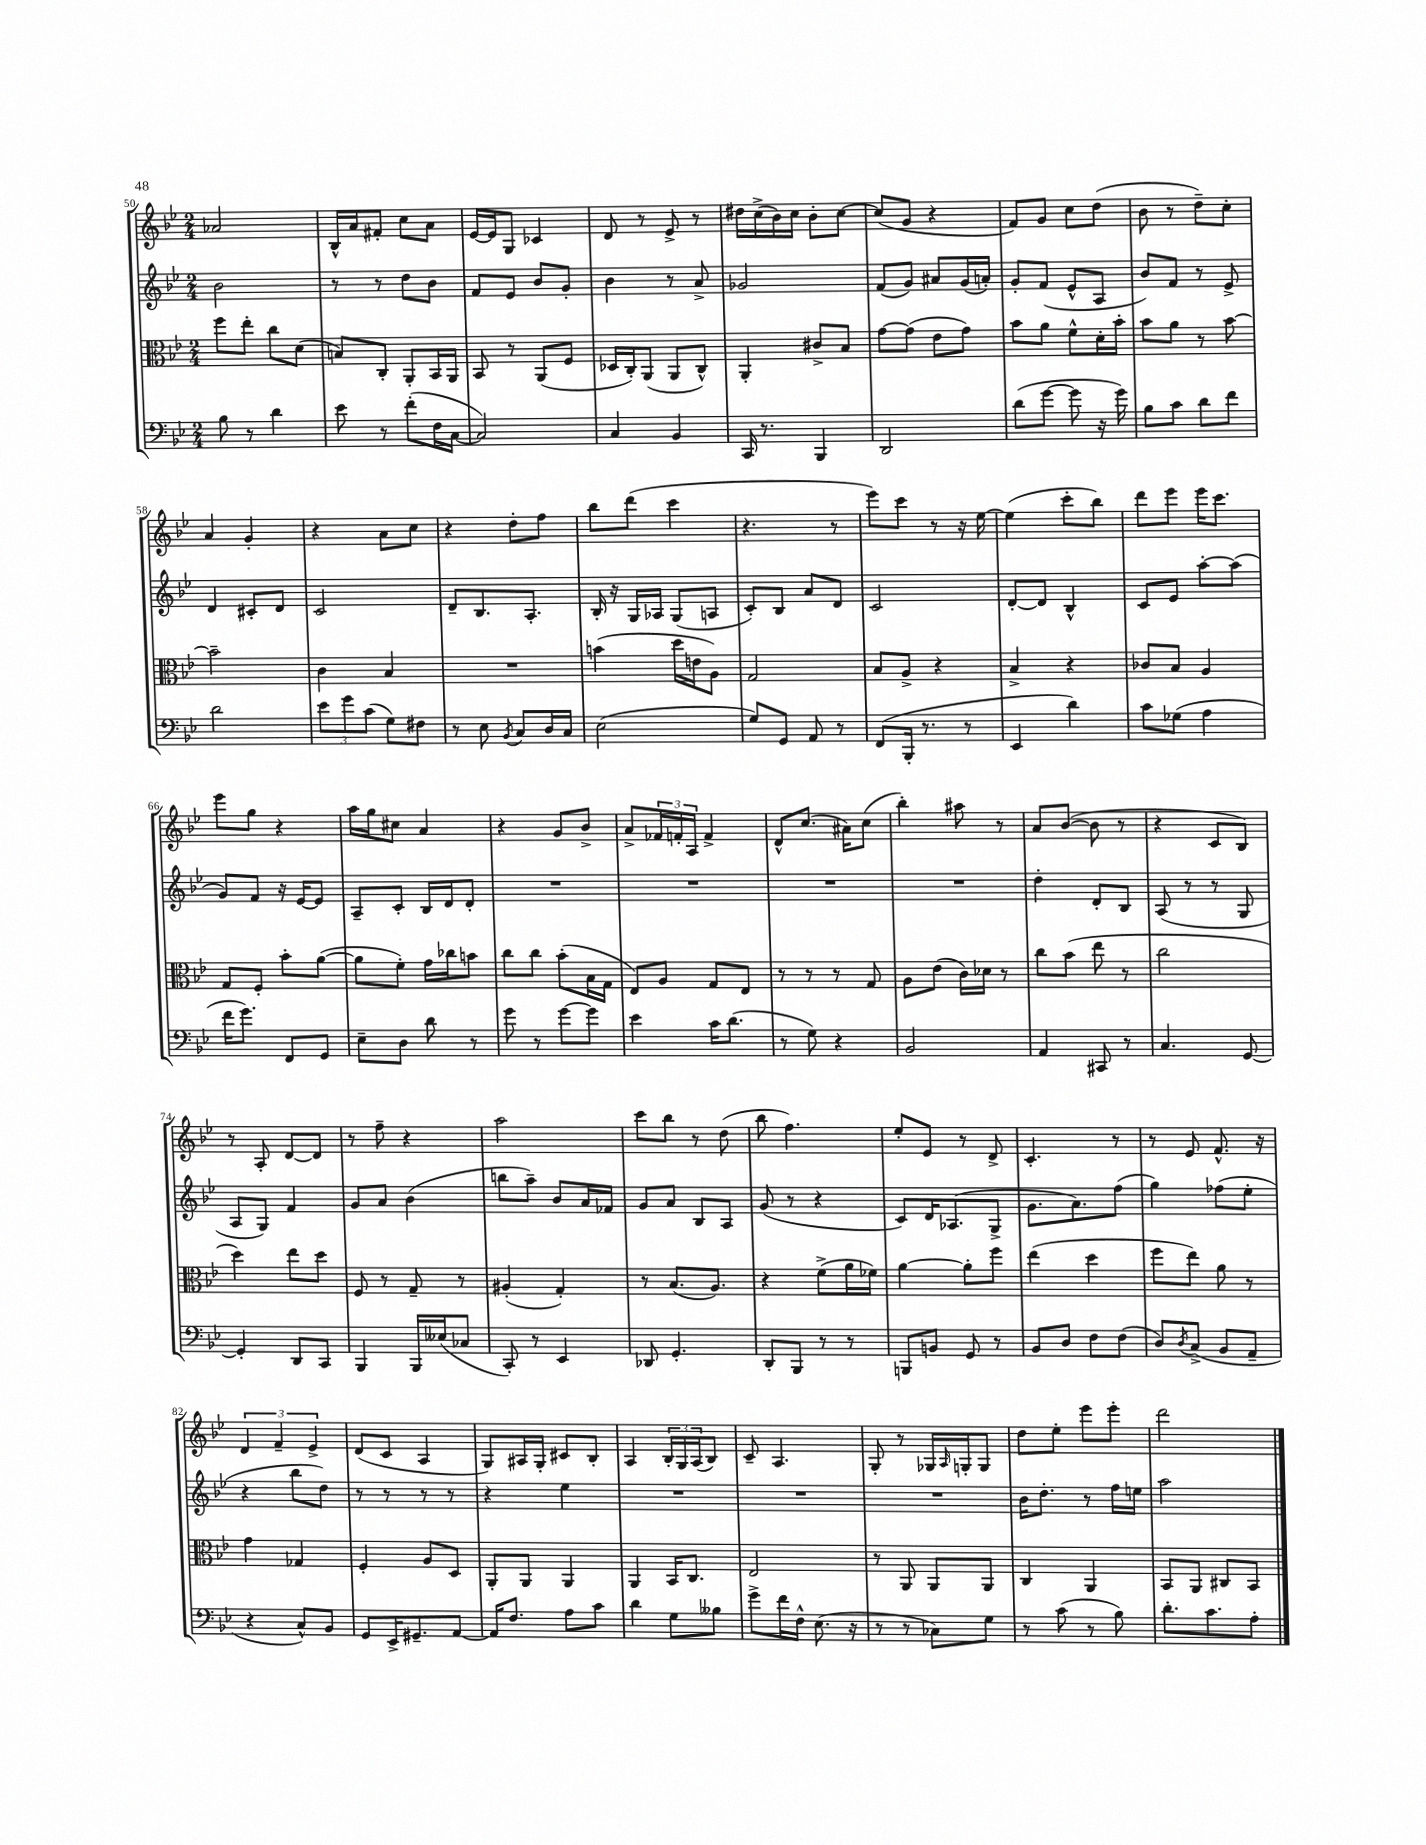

**kern	**kern	**kern	**kern
*staff4	*staff3	*staff2	*staff1
*clefF4	*clefC3	*clefG2	*clefG2
*k[b-e-]	*k[b-e-]	*k[b-e-]	*k[b-e-]
*M2/4	*M2/4	*M2/4	*M2/4
8B-\	8ff\L	2b-\	2a-/
8r	8ee-'\J	.	.
4d\	8cc\L	.	.
.	(8d\J	.	.
=	=	=	=
8e-\	8B/L)	8r	16B-^^/LL
.	.	.	16a/J
8r	8C'/J	8r	8f#'/J
(8f'\L	8AA'/L	8dd\L	8cc\L
16F\L	16BB-/L	8b-\J	8a\J
[16C\JJ	16AA/JJ	.	.
=	=	=	=
2C/])	8BB-/	8f/L	[16e-/LL
.	.	.	16e-/]J
.	8r	8e-/J	8G/J
.	(8AA/L	8b-/L	4c-/
.	8F/J	8g'/J	.
=	=	=	=
4C/	16D-/LL	4b-\	8d/
.	16C'/J)	.	.
.	(8AA/J	.	8r
4BB-/	8AA/L	8r	8e-^/
.	8C^^/J)	8a^/	8r
=	=	=	=
16CC/	4AA'/	2g-/	16dd#\LL
8.r	.	.	(16cc^\
.	.	.	16b-\)
.	.	.	16cc\JJ
4BBB-/	8c#^/L	.	8b-'\L
.	8B-/J	.	[8cc\J
=	=	=	=
2DD/	[8g\L	(8f/L	(8cc/]L
.	(8g\]J	8g/J)	8g/J
.	8e-\L	8a#/L	4r
.	8g\J)	(16g/L	.
.	.	16a'/JJ)	.
=	=	=	=
(8d\L	8b-\L	8g'/L	8f/L)
[8g\J	8a\J	(8f/J	8g/J
8g\]	8f^^\L	8e-^^/L	8cc\L
16r	16d'\L	8A/J	(8dd\J
16g\)	16b-'\JJ	.	.
=	=	=	=
8B-\L	8b-\L	8b-/L)	8b-\
8c\J	8a\J	8f/J	8r
8d\L	8r	8r	8dd~\L)
8f\J	[8b-\	8e-^/	8cc'\J
=	=	=	=
2d\	2b-~\]	4d/	4a/
.	.	8c#'/L	4g'/
.	.	8d/J	.
=	=	=	=
12e-\L	4c\	2c/	4r
12g\	.	.	.
(12c\J	.	.	.
8G\L)	4B-/	.	8a\L
8F#\J	.	.	8cc\J
=	=	=	=
8r	2r	8d~/L	4r
8E-\	.	8.B-/	.
8qBB-/	.	.	.
8C/L	.	.	8dd'\L
.	.	8.A'/J	.
16D/L	.	.	8ff\J
16C/JJ	.	.	.
=	=	=	=
(2E-\	(4b\	16B-'/	8bb-\L
.	.	16r	.
.	.	16G/LL	(8ddd\J
.	.	16A-/JJ	.
.	16dd\LL	(8G/L	4ccc\
.	16e\J	.	.
.	8A\J)	8A/J	.
=	=	=	=
8G/L)	2G/	8c'/L)	4.r
8GG/J	.	8B-/J	.
8AA/	.	8a/L	.
8r	.	8d/J	8r
=	=	=	=
(8FF/L	8B-/L	2c/	8eee-\L)
16BBB-'/Jk	8A^/J	.	8ccc\J
8.r	.	.	.
.	4r	.	8r
8r	.	.	16r
.	.	.	[16ee-\
=	=	=	=
4EE-/	4B-^/	[8d'/L	(4ee-\]
.	.	8d/]J	.
4d\)	4r	4B-^^/	8ccc'\L
.	.	.	8bb-\J)
=	=	=	=
8c\L	8c-/L	8c/L	8ddd\L
(8G-\J	8B-/J	8e-/J	8eee-\J
4A\	4A/	[8aa'\L	16eee-\LK
.	.	.	8.ccc\J
.	.	(8aa\]J	.
=	=	=	=
16f\LK	8G/L	8g/L)	8eee-\L
8.g\J)	.	.	.
.	8F'/J	8f/J	8gg\J
8FF/L	8b-'\L	16r	4r
.	.	[16e-/LK	.
8GG/J	([8a\J	8e-/]J	.
=	=	=	=
8E-~\L	8a\]L	8A~/L	16aa\LL
.	.	.	16gg\J
8D\J	8f'\J)	8c'/J	8cc#\J
8d\	16g\LL	16B-/LL	4a/
.	16cc-\J	16d/J	.
8r	8b\J	8d'/J	.
=	=	=	=
8g\	8cc\L	2r	4r
8r	8cc\J	.	.
[8g\L	(8b-'\L	.	8g/L
8g\]J	16B-\L	.	8b-^/J
.	16G\JJ	.	.
=	=	=	=
4e-\	8E-/L)	2r	8a^/L
.	8A/J	.	24f-/L
.	.	.	24f'/
.	.	.	24A/JJ
16c\LK	8G/L	.	4f^/
(8.d\J	.	.	.
.	8E-/J	.	.
=	=	=	=
8r	8r	2r	8d^^/L
8G\)	8r	.	(8.cc/J
4r	8r	.	.
.	.	.	16a#\LK)
.	8G/	.	(8cc\J
=	=	=	=
2BB-/	8A\L	2r	4bb-'\)
.	(8e-\J	.	.
.	16c\LL)	.	8aa#\
.	16d-\JJ	.	.
.	8r	.	8r
=	=	=	=
4AA/	8cc\L	4dd'\	8a/L
.	(8b-\J	.	([8b-/J
8CC#/	8ee-\	8d'/L	8b-\]
8r	8r	8B-/J	8r
=	=	=	=
4.C/	2cc\	(8A/	4r
.	.	8r	.
.	.	8r	8c/L
[8GG/	.	8G/	8B-/J)
=	=	=	=
4GG'/]	4dd\)	8A/L	8r
.	.	8G/J)	8A'/
8DD/L	8ee-\L	4f/	[8d/L
8CC/J	8dd\J	.	8d/]J
=	=	=	=
4BBB-/	8F/	8g/L	8r
.	8r	8a/J	8ff~\
16BBB-/LL	8G~/	(4b-\	4r
(16E--/J	.	.	.
8C-/J	8r	.	.
=	=	=	=
8CC'/)	(4A#'/	8bb\L	2aa\
8r	.	8aa~\J)	.
4EE-/	4G'/)	8b-/L	.
.	.	16a/L	.
.	.	16f-/JJ	.
=	=	=	=
8DD-/	8r	8g/L	8ccc\L
4.GG'/	(8.B-/L	8a/J	8bb-\J
.	.	8B-/L	8r
.	8.A/J)	.	.
.	.	8A/J	(8dd\
=	=	=	=
8DD'/L	4r	(8g/	8bb-\
8BBB-/J	.	8r	4.ff\)
8r	(8f^\L	4r	.
8r	16a\L	.	.
.	16f-\JJ)	.	.
=	=	=	=
8BBB/L	[4a\	8c/L)	8ee-'/L
8BB/J	.	16d/K	8e-/J
.	.	(8.A-/	.
8GG/	8a'\]L	.	8r
8r	8ff\J	8G^/J	8d^/
=	=	=	=
8BB-/L	(4ee-\	8.g\L	4.c'/
8D/J	.	.	.
.	.	8.a\)	.
8F\L	4dd\	.	.
(8F\J	.	(8ff\J	8r
=	=	=	=
8D/L)	8ff\L	4gg\)	8r
8qD/	.	.	.
(8C^/J	8ee-\J)	.	8e-/
8BB-/L	8a\	(8ff-\L	8.f^^/
8AA~/J	8r	8ee-'\J	.
.	.	.	16r
=	=	=	=
4r	4g\	4r	6d/
.	.	.	6f~/
8C^^/L)	4G-/	8bb-\L	.
.	.	.	6e-^/
8BB-/J	.	8dd\J)	.
=	=	=	=
8GG/L	4F'/	8r	(8d/L
16EE-^/K	.	8r	8c/J
8.GG#~/	.	.	.
.	8A/L	8r	4A/
[8AA/J	8D/J	8r	.
=	=	=	=
16AA/]LK	8AA'/L	4r	8G/L)
8.F/J	.	.	.
.	8AA/J	.	16A#/L
.	.	.	16G'/JJ
8A\L	4AA/	4ee-\	8c#/L
8c\J	.	.	8B-'/J
=	=	=	=
4d\	4AA/	2r	4A/
8G\L	16BB-/LK	.	24B-'/LL
.	.	.	24G/
.	8.C/J	.	.
.	.	.	(24A/J
8B--\J	.	.	8B-/J)
=	=	=	=
8g^\L	2E-/	2r	8c~/
16f\L	.	.	4.A/
16F^^\JJ	.	.	.
(8.E-\	.	.	.
16r	.	.	.
=	=	=	=
8r	8r	2r	8G'/
8r	8AA/	.	8r
8C-\L)	8AA/L	.	16G-/LL
.	.	.	16qqA/
.	.	.	16G'/J
8G\J	8AA/J	.	8G/J
=	=	=	=
8r	4C/	16b-\LK	8dd\L
.	.	8.dd'\J	.
(8c\	.	.	8ee-'\J
8r	4AA/	8r	8eee-\L
8B-\)	.	16ff\LL	8eee-'\J
.	.	16ee\JJ	.
=	=	=	=
8.d'\L	8BB-/L	2aa\	2ddd\
.	8AA/J	.	.
8.c\	.	.	.
.	8C#/L	.	.
8A'\J	8BB-/J	.	.
==	==	==	==
*-	*-	*-	*-
